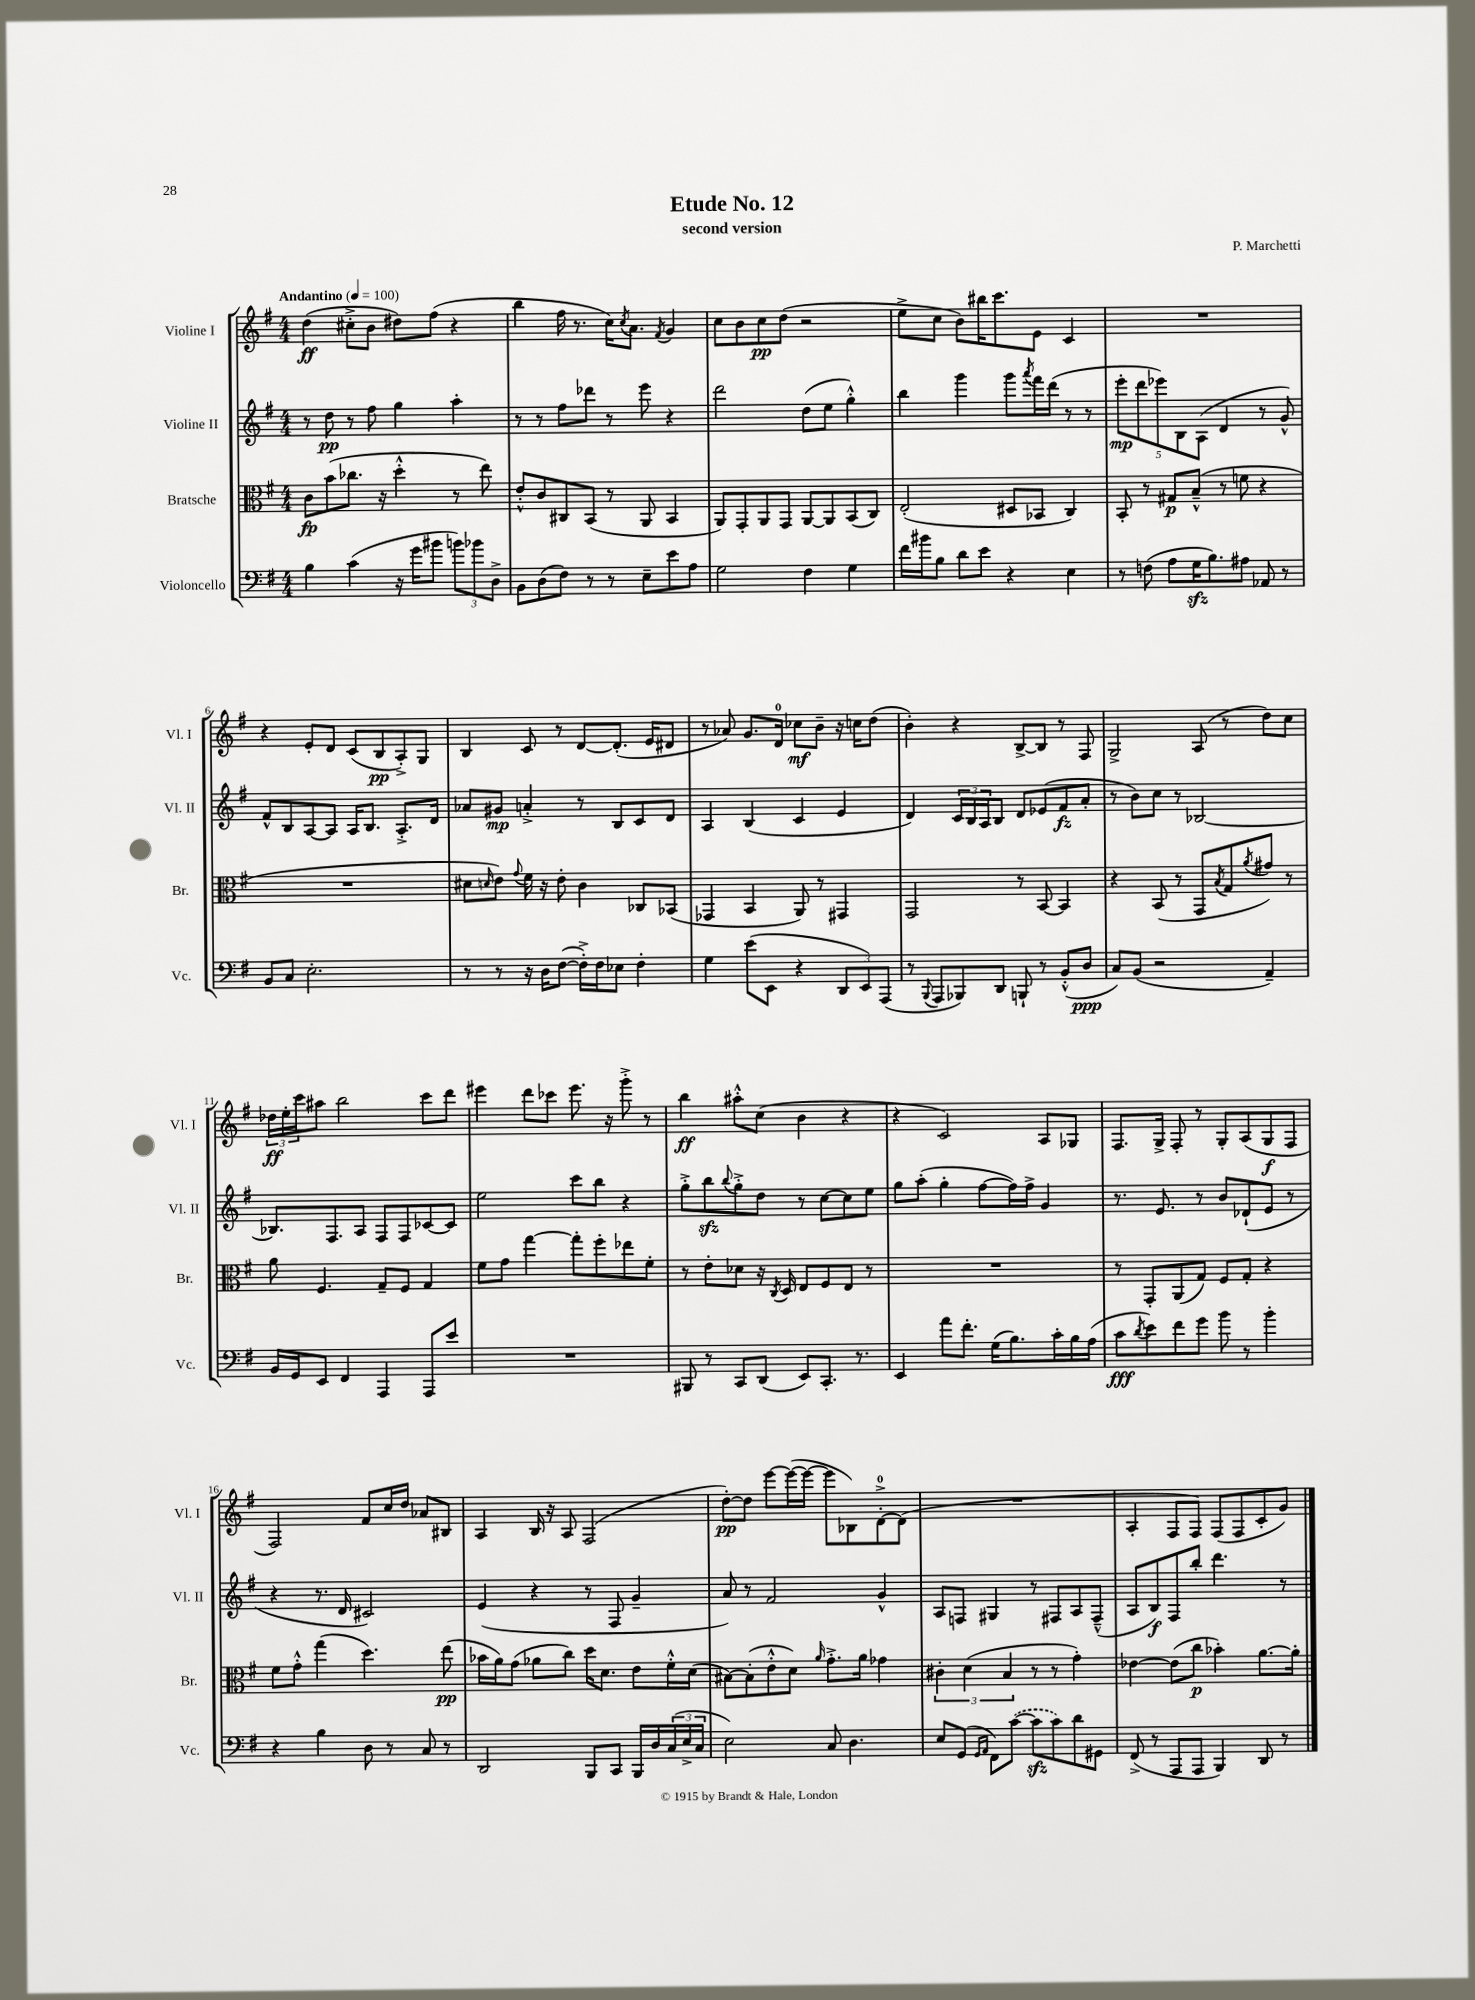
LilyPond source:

\header { title = "Etude No. 12" composer = "P. Marchetti" subtitle = "second version" }
<<
\new StaffGroup <<
\new Staff = "s0" \with { instrumentName = "Violine I" shortInstrumentName = "Vl. I" } {
    \clef treble \key g \major \numericTimeSignature \time 4/4 \tempo "Andantino" 4 = 100
    d''4\ff( cis''8-.-> b'8 dis''8) fis''8( r4 |
    b''4 fis''16 r8. c''16) \acciaccatura { c''8 } a'8. \acciaccatura { fis'8 } g'4 |
    c''8 b'8 c''8\pp d''8( r2 |
    e''8-> c''8 b'8) bis''16 c'''8. e'8 c'4 |
    R1 |
    r4 e'8-. d'8 c'8( b8\pp a8-.->) g8 |
    b4 c'8 r8 d'8~ d'8.-.( e'16 dis'8 |
    r8 aes'8) g'8. d'16-0 ces''8\mf b'8-- r16 c''16 d''8( |
    b'4-.) r4 b8~-> b8 r8 fis8 |
    g2-> a8( r8 d''8) c''8 |
    \tuplet 3/2 { des''16\ff e''16-. c'''16 } ais''8 b''2 c'''8 d'''8 |
    eis'''4 d'''8 ces'''8 eis'''8. r16 g'''8-.-> r8 |
    b''4\ff ais''8-.-^ c''8( b'4 r4 |
    r4 c'2) a8 ges8 |
    fis8. g16-> fis8-. r8 g8-. a8( g8\f fis8 |
    fis2) fis'8 c''16 d''16 aes'8 bis8 |
    a4 b16 r16 a8 fis2( |
    d''8~-.\pp) d''8 e'''8~ e'''16~( e'''16~ e'''8 bes8) d'8-0~-.-> d'8( |
    R1 |
    a4-. fis8 fis8) fis8( fis8 c'8-. g'8) \bar "|." |
}
\new Staff = "s1" \with { instrumentName = "Violine II" shortInstrumentName = "Vl. II" } {
    \clef treble \key g \major \numericTimeSignature \time 4/4
    r8 d''8\pp r8 fis''8 g''4 a''4-. |
    r8 r8 fis''8 des'''8 r8 e'''8 r4 |
    d'''2 d''8( e''8 g''4-.-^) |
    b''4 g'''4 g'''8 \acciaccatura { a'''8 } fis'''16 d'''16( r8 r8 |
    \tuplet 5/4 { e'''8-.\mp d'''8 ees'''8) b8 a8( } d'4 r8 g'8-^) |
    fis'8-^ b8 a8~ a8 a16 b8. a8.-.-> d'16 |
    aes'8 gis'8\mp a'4-.-> r8 b8 c'8 d'8 |
    a4 b4( c'4 e'4 |
    d'4) \tuplet 3/2 { c'16 b16 a16 } b8 d'8 ees'8( fis'8\fz a'8-. |
    r8 b'8) c''8 r8 bes2~ |
    bes8. fis8. a8 fis8 fis8 ces'8~ ces'8 |
    e''2 c'''8 b''8 r4 |
    g''8-.-> b''8\sfz \appoggiatura { b''8 } g''8-.-> d''8 r8 c''8~ c''8 e''8 |
    g''8 a''8-.( g''4-. fis''8~ fis''16) fis''16-> g'4 |
    r8. e'8. r8 b'8 des'8-!( e'8 r8 |
    r4 r8. d'16 cis'2) |
    e'4( r4 r8 fis8 g'4-- |
    a'8) r8 fis'2 g'4-^ |
    a8 f8 gis4 r8 fis8 a8 fis8---^( |
    a8 b8\f) fis8 b''8-. d'''4. r8 \bar "|." |
}
\new Staff = "s2" \with { instrumentName = "Bratsche" shortInstrumentName = "Br." } {
    \clef alto \key g \major \numericTimeSignature \time 4/4
    c'8\fp b'8( ces''8. r16 d''4-.-^ r8 e''8) |
    e'8-.-^ c'8 cis8 b,8( r8 a,8 b,4 |
    a,8) g,8-. a,8 g,8 a,8~ a,8 b,8( c8) |
    e2-.( dis8 bes,8 c4) |
    b,8-. r8 gis8\p b8---^( r8 f'8 r4 |
    R1 |
    dis'8 \grace { d'16 } e'8) \appoggiatura { g'8 } fis'16 r16 e'8-. c'4 ces8 bes,8( |
    ges,4 b,4 a,8) r8 gis,4 |
    g,2 r8 b,8~ b,4 |
    r4 b,8( r8 g,8 \acciaccatura { b8 } g8 \acciaccatura { a'8 } gis'8) r8 |
    a'8 fis4. g8-- fis8 g4 |
    fis'8 g'8 g''4~ g''8-. fis''8-. ees''8 fis'8-. |
    r8 e'8-. des'8 r16 \acciaccatura { c8 } d16 e8 fis8 e8 r8 |
    R1 |
    r8 g,8-. a,8( g8) fis8 g8-. r4 |
    fis'8 g'8-.-^ g''4( d''4.) e''8\pp( |
    bes'16 a'16) g'8( aes'8 c''8) d''16 d'8. e'8 fis'16-.-^ d'16( |
    bis8~) bis8-.( e'8-.-^ d'8) \grace { a'16 } g'8.-.-> a'16 ges'4 |
    \tuplet 3/2 { cis'4-. d'4( b4 } r8 r8 g'4-.) |
    ees'4~ ees'8( c''8\p bes'4-.) a'8.~ a'16-. \bar "|." |
}
\new Staff = "s3" \with { instrumentName = "Violoncello" shortInstrumentName = "Vc." } {
    \clef bass \key g \major \numericTimeSignature \time 4/4
    b4 c'4( r16 g'16 bis'8 \tuplet 3/2 { b'8) bes'8 d8-> } |
    b,8 d8( fis8) r8 r8 e8-- e'8 a8 |
    g2 fis4 g4 |
    fis'16 bis'16 b8 d'8 e'8 r4 e4 |
    r8 f8( a8 g16\sfz b8.) ais8 aes,8 r8 |
    b,8 c8 e2.-. |
    r8 r8 r16 d16 fis8~( fis16-.->) fis16 ees8 fis4-. |
    g4 e'8( e,8 r4 \tuplet 3/2 { d,8 e,8) a,,8( } |
    r8 \appoggiatura { b,,8 } a,,8 bes,,8) d,8 b,,8-! r8 b,8-.-^( d8\ppp |
    c8) b,8( r2 a,4--) |
    b,16 g,16 e,8 fis,4 a,,4 a,,8 e'8 |
    R1 |
    bis,,8 r8 c,8 d,8( e,8) c,8.-. r8. |
    e,4 a'8 fis'8.-. g16( b8.) c'16-. b16 a16( |
    c'8\fff \acciaccatura { d'8 } e'8) fis'8 g'8 b'8 r8 b'4-. |
    r4 b4 d8 r8 c8 r8 |
    d,2 b,,8 c,8 b,,16 d16 \tuplet 3/2 { c16( e16-> c16 } |
    e2) c8 d4. |
    e8 g,8( \grace { g,16 a,16 } fis,8) \once \slurDashed c'8~( c'8\sfz c'8) d'8 gis,8 |
    fis,8->( r8 a,,8 a,,8 b,,4) d,8 r8 \bar "|." |
}
>>
>>
